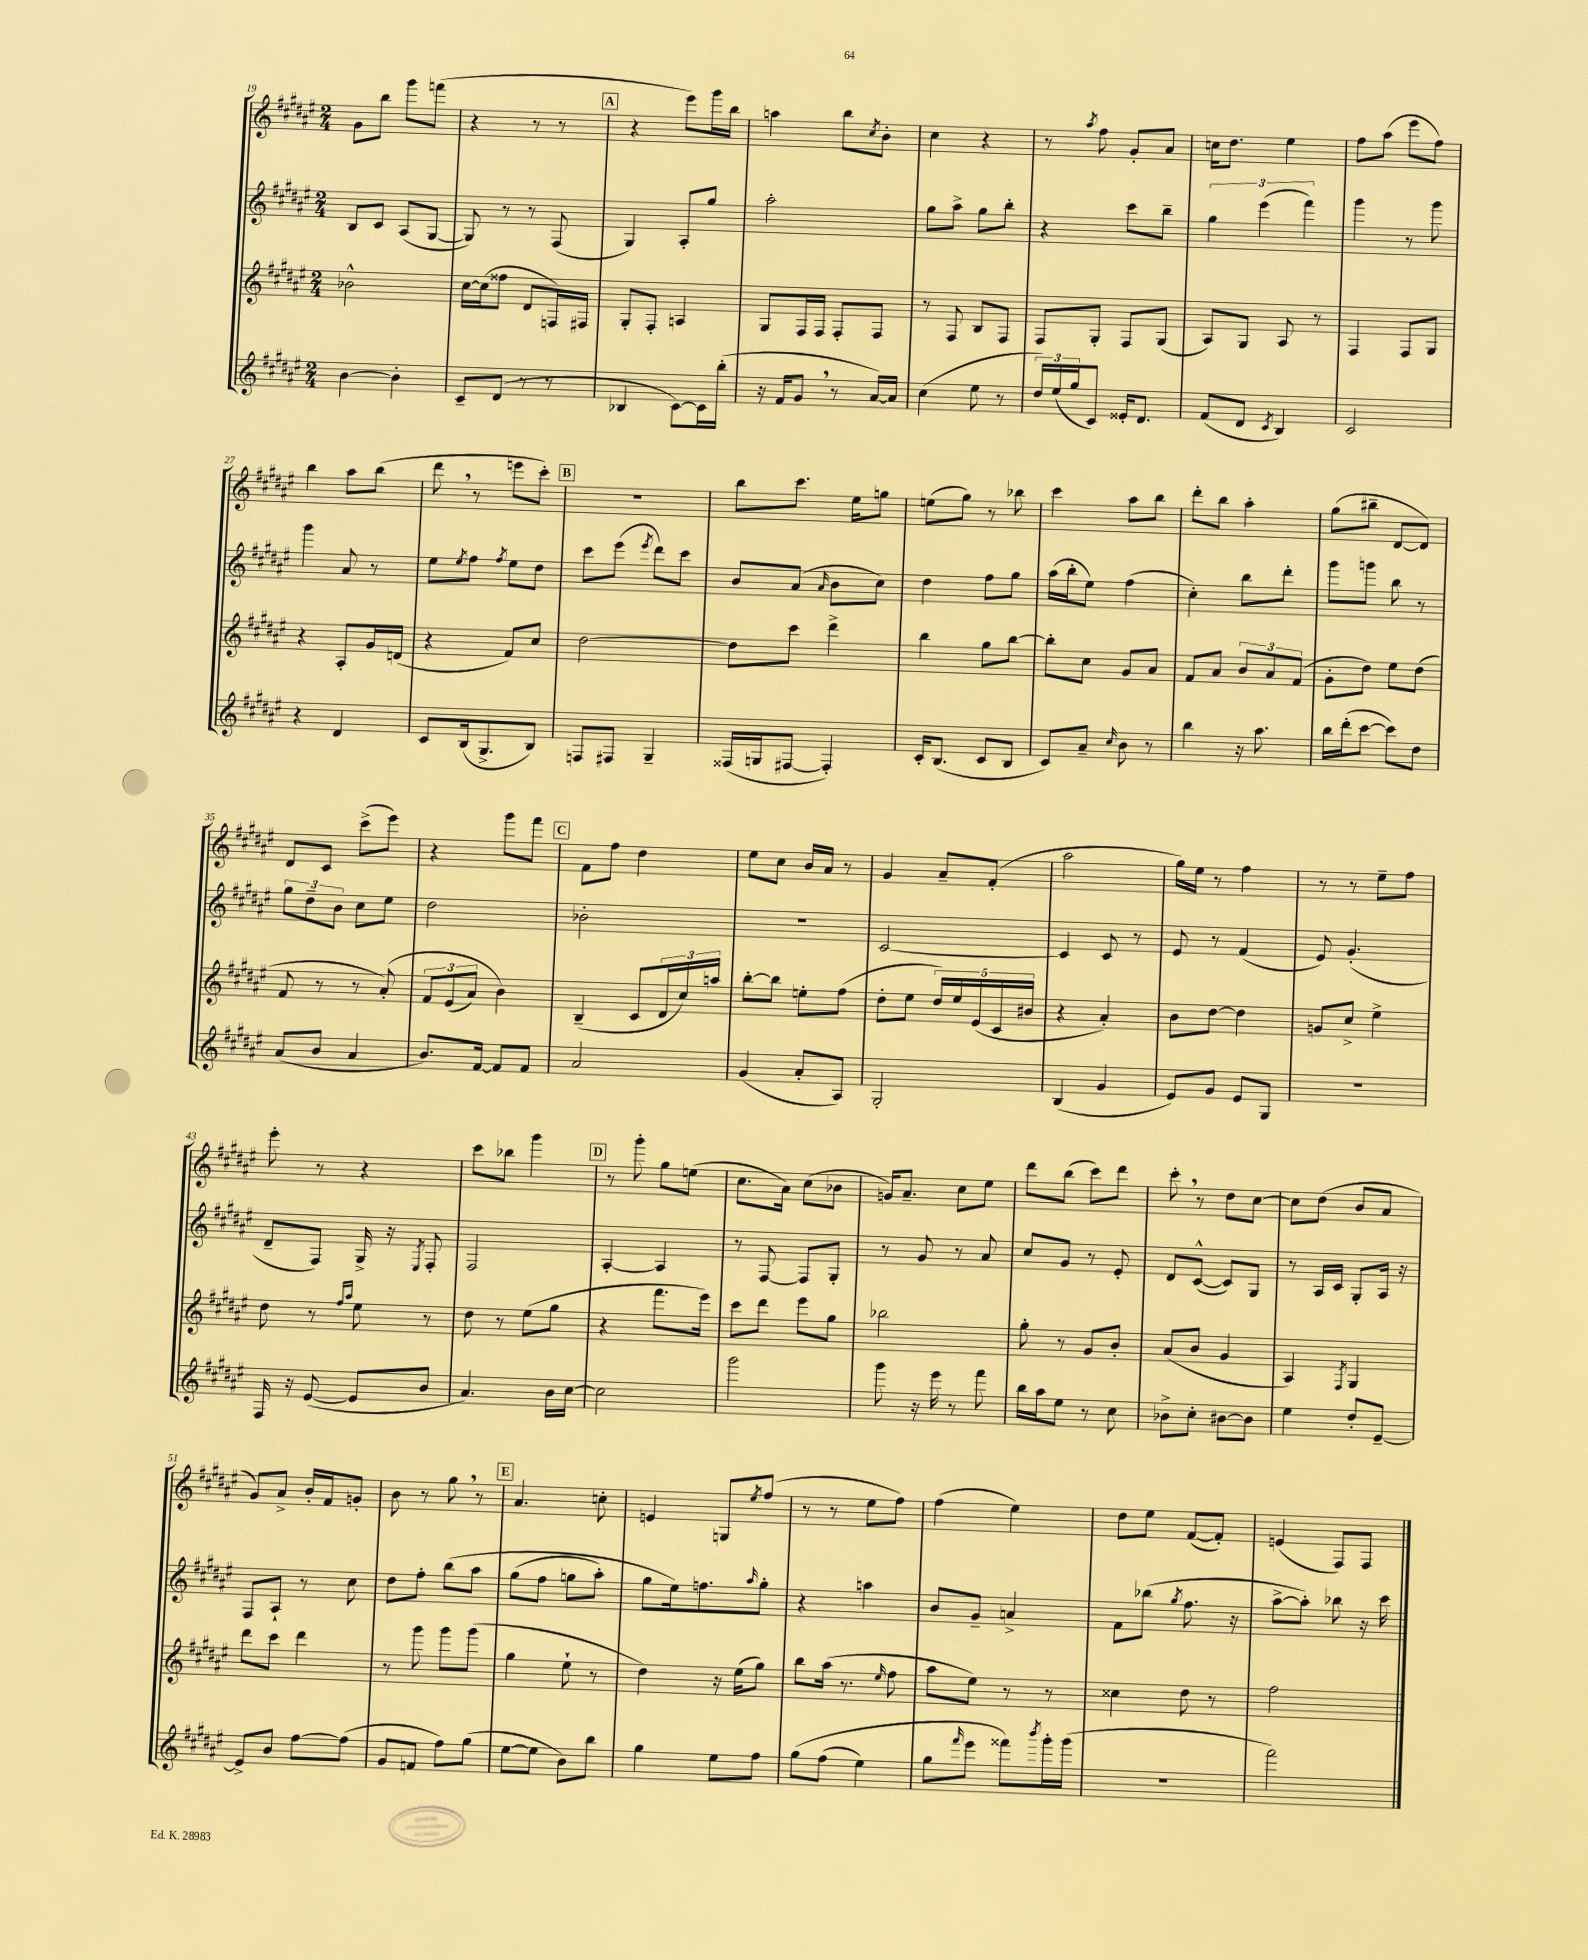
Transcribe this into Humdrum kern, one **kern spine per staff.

**kern	**kern	**kern	**kern
*staff4	*staff3	*staff2	*staff1
*clefG2	*clefG2	*clefG2	*clefG2
*k[f#c#g#d#a#e#]	*k[f#c#g#d#a#e#]	*k[f#c#g#d#a#e#]	*k[f#c#g#d#a#e#]
*M2/4	*M2/4	*M2/4	*M2/4
[4b	2b-^^	8B	8g#
.	.	8c#	8bb
4b']	.	(8A#	8ggg#
.	.	[8G#	(8fff
=	=	=	=
8c#~	[16cc#	8G#])	4r
.	(16cc#]	.	.
(8d#	8ff##	8r	.
8r	8d#	8r	8r
8r	16F)	(8F#	8r
.	16F#	.	.
=	=	=	=
4B-	8G#'	4G#)	4r
.	8F#'	.	.
[8c#)	4A	8A#'	8eee#)
16c#]	.	8gg#	16ggg#
(16bb'	.	.	16bb
=	=	=	=
16r	8G#	2aa#'	4aa
16f#	.	.	.
8g#	16F#	.	.
.	16F#	.	.
8r	8F#'	.	8bb
.	.	.	8qcc#
[16a#)	8F#	.	8b'
16a#]	.	.	.
=	=	=	=
(4cc#	8r	8gg#	4cc#
.	8F#	8aa#^	.
8ee#	8B	8gg#	4r
8r	8F#	8bb'	.
=	=	=	=
24dd#)	8F#	4r	8r
(24ee#	.	.	.
24gg#	.	.	.
.	.	.	8qaa#
8c#)	8G#'	.	8ff#
16e##'	8F#	8ccc#	8g#'
8.d#	.	.	.
.	(8G#	8bb~	8a#
=	=	=	=
(8f#	8A#)	6gg#	16cc
.	.	.	8.dd#
8d#	8G#	.	.
.	.	(6eee#	.
8qc#	.	.	.
4B)	8A#	.	4ee#
.	.	6fff#)	.
.	8r	.	.
=	=	=	=
2c#	4F#	4ggg#	8ff#
.	.	.	(8aa#
.	8F#	8r	8eee#
.	8G#	8ggg#	8ff#)
=	=	=	=
4r	4r	4ggg#	4bb
4d#	8A#'	8a#	8aa#
.	16g#	8r	(8bb
.	(16d	.	.
=	=	=	=
8c#	4r	8ee#	8ddd#
.	.	8qee#	.
(16B	.	8ff#	8r
8.G#^	.	.	.
.	.	8qff#	.
.	8f#)	8ee#	8eee
8B)	8cc#	8dd#	8ccc#')
=	=	=	=
8F	[2dd#	8ccc#	2r
8F#	.	(8eee#	.
.	.	8qeee#	.
4G#~	.	8ddd#)	.
.	.	8ccc#	.
=	=	=	=
(16F##	8dd#]	8b	8bb
16G	.	.	.
[8F#	8ccc#	(8a#	8.ccc#
.	.	16qqa#	.
4F#'])	4ddd#^	8b	.
.	.	.	16ee#
.	.	8cc#)	8gg
=	=	=	=
16c#'	4bb	4dd#	(8ee
(8.B	.	.	.
.	.	.	8gg#)
8c#	8gg#	8ff#	8r
8B	[8bb	8gg#	8bb-
=	=	=	=
8c#)	8bb']	(16aa#	4ccc#
.	.	16bb'	.
8a#~	8cc#	8ee#)	.
16qqcc#	.	.	.
8b	8g#	(4ff#	8aa#
8r	8a#	.	8bb
=	=	=	=
4bb	8f#	4cc#')	8ddd#'
.	8a#	.	8bb
16r	12b	8bb	4aa#'
8.aa#	.	.	.
.	12a#	.	.
.	.	8ddd#'	.
.	(12f#	.	.
=	=	=	=
16bb	8g#'	8ggg#	(8gg#
(16ddd#'	.	.	.
[8ccc#	8dd#)	8ggg	8bb#~
8ccc#])	8ee#	8bb	[8d#
8dd#	(8dd#	8r	8d#])
=	=	=	=
(8a#	8f#	12gg#	8d#
.	.	12dd#~	.
8b	8r	.	8c#
.	.	12b	.
4a#	8r	8cc#	(8ccc#^
.	&(8a#')	8ee#	8eee#)
=	=	=	=
8.b)	12f#	2dd#	4r
.	(12e#	.	.
.	12a#)	.	.
[16f#	.	.	.
8f#]	4b&)	.	8ggg#
8f#	.	.	8fff#
=	=	=	=
2a#	(4B~	2b-'	8f#
.	.	.	8ff#
.	8c#	.	4dd#
.	24d#	.	.
.	24cc#)	.	.
.	24aa	.	.
=	=	=	=
(4g#	[8bb'	2r	8ee#
.	8bb]	.	8cc#
8a#'	8ee'	.	16b
.	.	.	16a#
8A#)	(8ff#	.	8r
=	=	=	=
2G#'	8dd#'	[2c#	4g#
.	8ee#	.	.
.	20dd#)	.	8a#~
.	20ee#	.	.
.	(20e#	.	.
.	.	.	(8f#'
.	20c#	.	.
.	20b#	.	.
=	=	=	=
(4B	4r	4c#]	2aa#
4g#	4a#')	8c#	.
.	.	8r	.
=	=	=	=
8e#)	8b	8e#	16gg#)
.	.	.	16ee#
8g#	[8dd#	8r	8r
8e#	4dd#]	(4f#	4ff#
8G#	.	.	.
=	=	=	=
2r	8g	8e#)	8r
.	8cc#^	(4.g#'	8r
.	4ee#^	.	8ee#~
.	.	.	8ff#
=	=	=	=
16F#	8dd#	8d#~	8eee#'
16r	.	.	.
([8e#	8r	8F#)	8r
.	16qqff#	.	.
.	16qqaa#	.	.
8e#]	8ee#	16G#^	4r
.	.	16r	.
.	.	8qE#	.
8b	8r	8F#'	.
=	=	=	=
4.a#)	8dd#	2F#	8ccc#
.	8r	.	8bb-
.	(8ee#	.	4ggg#
16b	8gg#	.	.
[16cc#	.	.	.
=	=	=	=
2cc#]	4r	[4A#'	8r
.	.	.	8ggg#'
.	8.fff#	4A#]	8gg#
.	.	.	(8ee
.	16eee#)	.	.
=	=	=	=
2ggg#	8ccc#	8r	8.cc#
.	8ddd#	[8F#	.
.	.	.	16a#)
.	8eee#	8F#]	(8cc#
.	8gg#	8G#'	8b-
=	=	=	=
8ggg#	2bb-	8r	16g)
.	.	.	8.a#~
16r	.	8g#	.
16eee#	.	.	.
8r	.	8r	8cc#
8fff#	.	8a#	8ee#
=	=	=	=
16bb	8gg#'	8cc#	8ddd#
16aa#	.	.	.
8ee#	8r	8g#	(8bb
8r	8g#	8r	8ccc#)
8cc#	8b'	8e#'	8ddd#
=	=	=	=
8b-^	(8a#	8d#	8ccc#'
8cc#'	8b	([8c#^^	8r
[8b#	4g#	8c#])	8dd#
8b#]	.	8G#	[8cc#
=	=	=	=
4ee#	4A#)	8r	8cc#]
.	.	16A#	(8dd#
.	.	16c#	.
.	8qF#	.	.
8dd#'	4G#	8G#'	8b
[8e#~	.	16A#	8a#
.	.	16r	.
=	=	=	=
8e#^]	8ddd#	8F#	8g#)
8b	8ccc#	8A#`	8a#^
[8ff#	4ddd#	8r	16b'
.	.	.	16f#
(8ff#]	.	8cc#	8g'
=	=	=	=
8g#	8r	8dd#	8b
8f	8ggg#	8ff#'	8r
8ff#)	8ggg#	&(8bb	8gg#
(8gg#	(8ggg#	8aa#	8r
=	=	=	=
[8ee#	4gg#	(8gg#	4.a#
8ee#]	.	8ff#	.
8b)	8ee#`	8gg	.
8bb	8r	8aa#')	8cc'
=	=	=	=
4gg#	4dd#)	8gg#	4e
.	.	16ee#&)	.
.	.	8.ff	.
8ee#	16r	.	8G
.	(16ee#	.	.
.	.	16qqaa#	8qee#
8ff#	8gg#)	8gg#'	(8ff#
=	=	=	=
&(8gg#	8bb	4r	8r
(8ff#	(16aa#	.	8r
.	8.r	.	.
4ee#)	.	4aa	8ee#
.	16qqee#	.	.
.	8ff#	.	8ff#)
=	=	=	=
8gg#	8aa#	8b	(4ff#
16qqfff#	.	.	.
8eee#	8ee#)	8g#~	.
8fff##&)	8r	4a^	4ee#)
8qbbb	.	.	.
16ggg#'	8r	.	.
(16ggg#	.	.	.
=	=	=	=
2r	4cc##	8f#	8dd#
.	.	(8bb-	8ee#
.	.	8qgg#	.
.	8dd#	8.ff#	([8f#
.	8r	.	8f#'])
.	.	16r	.
=	=	=	=
2fff#)	2ff#	[8aa#^	(4e
.	.	8aa#'])	.
.	.	8bb-	8F#)
.	.	16r	8F#
.	.	16ccc#	.
==	==	==	==
*-	*-	*-	*-
